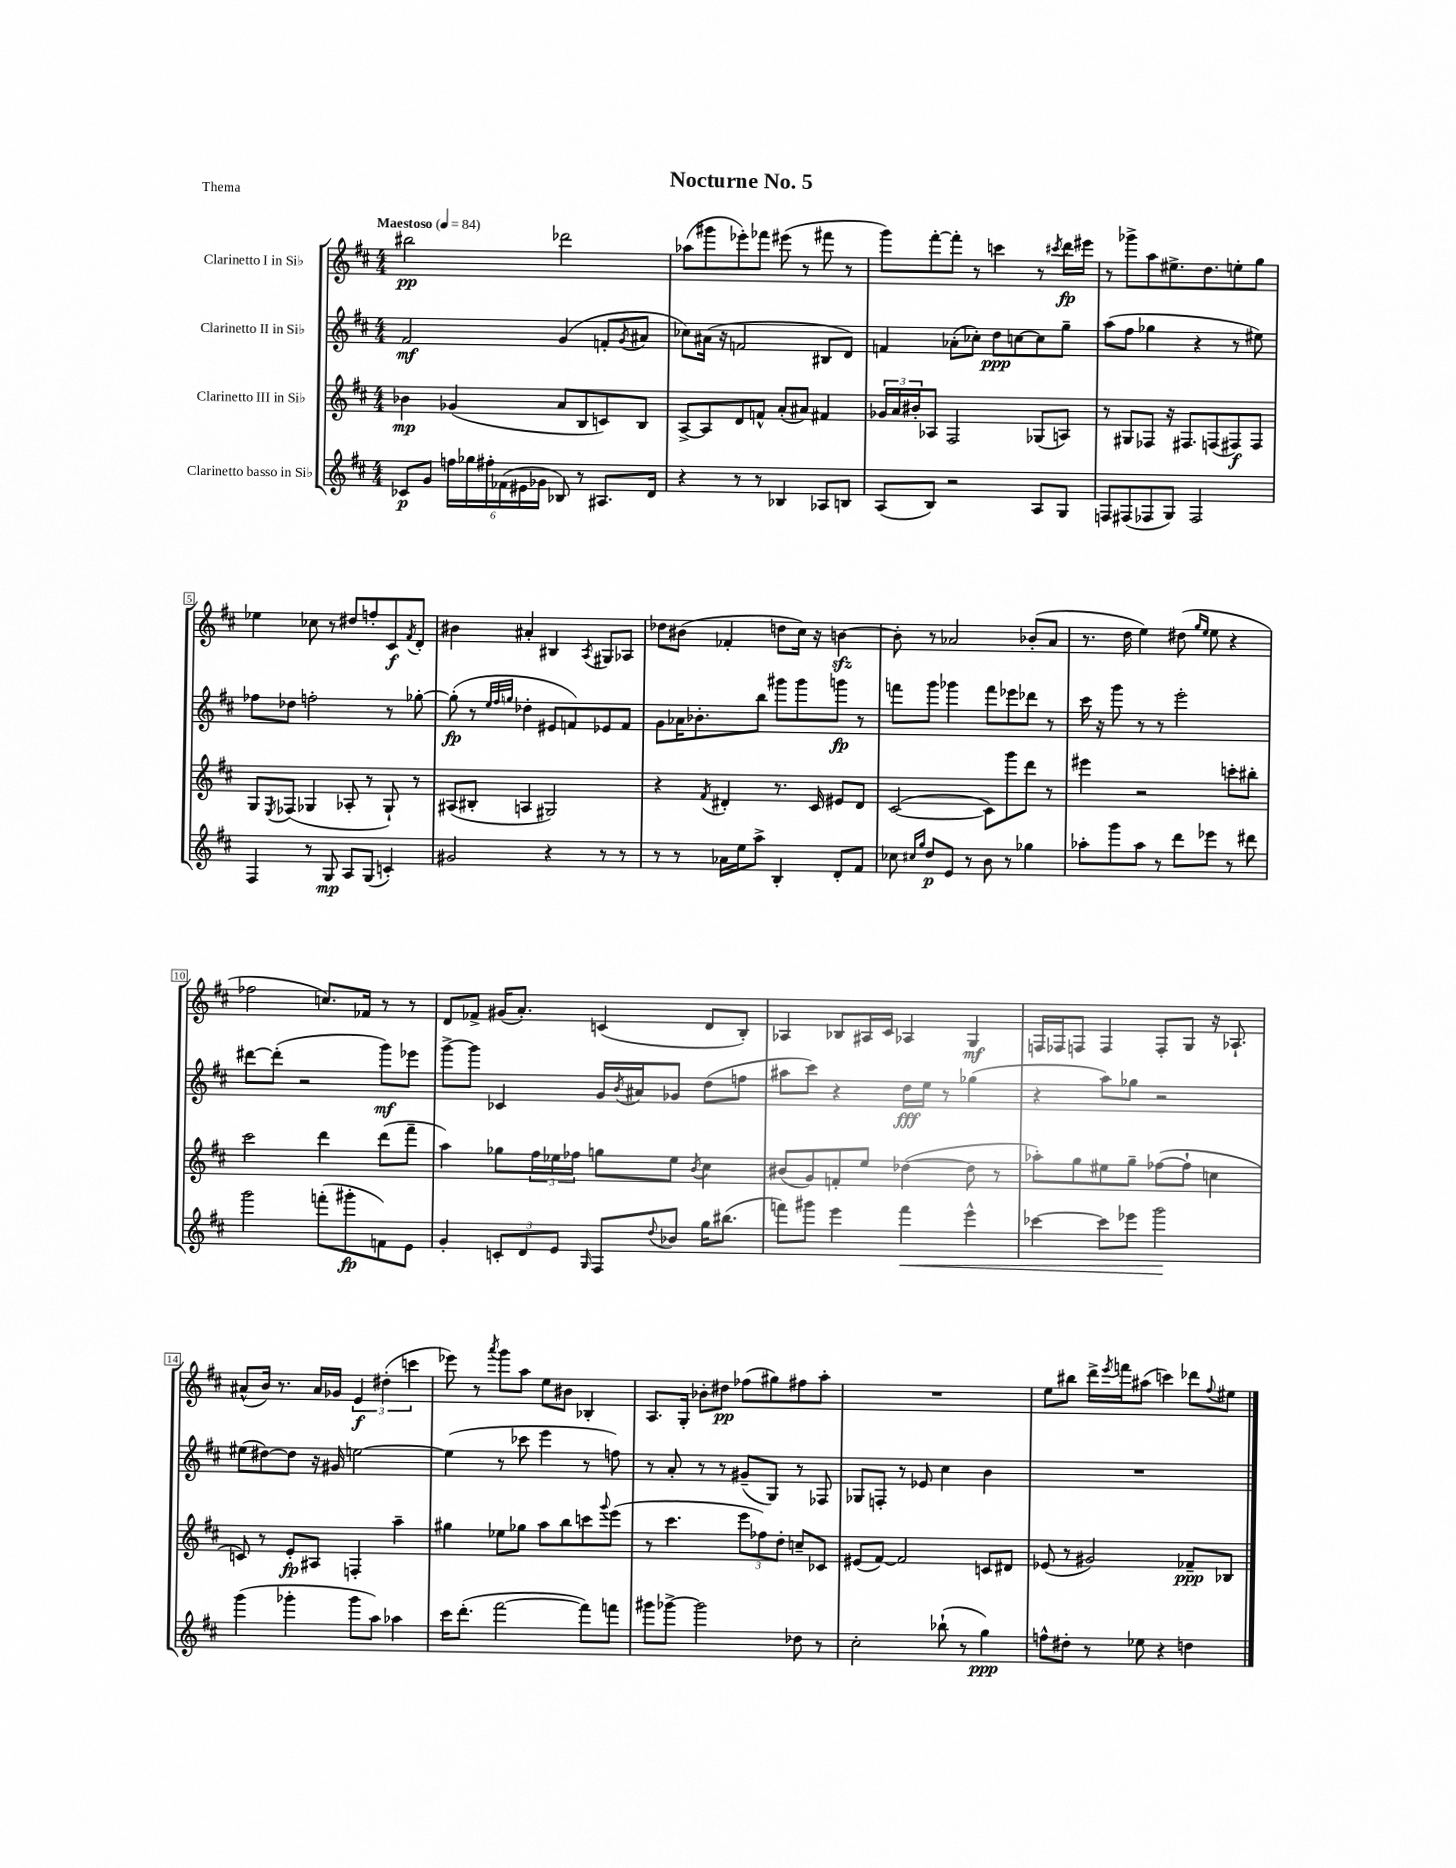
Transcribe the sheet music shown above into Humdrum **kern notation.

**kern	**dynam	**kern	**dynam	**kern	**dynam	**kern	**dynam
*part4	*part4	*part3	*part3	*part2	*part2	*part1	*part1
*staff4	*staff4	*staff3	*staff3	*staff2	*staff2	*staff1	*staff1
*I"Clarinetto basso in Si♭	*	*I"Clarinetto III in Si♭	*	*I"Clarinetto II in Si♭	*	*I"Clarinetto I in Si♭	*
*clefG2	*	*clefG2	*	*clefG2	*	*clefG2	*
*k[f#c#]	*	*k[f#c#]	*	*k[f#c#]	*	*k[f#c#]	*
*M4/4	*	*M4/4	*	*M4/4	*	*M4/4	*
*MM84	*	*MM84	*	*MM84	*	*MM84	*
=1	=1	=1	=1	=1	=1	=1	=1
!	!	!	!	!	!	!LO:TX:a:B:t=Maestoso	!
8c-X/L	p	4b-X\	mp	2f#/	mf	2bb#X\	pp
8g/J	.	.	.	.	.	.	.
24ffn\LL	.	(4g-X/	.	.	.	.	.
24gg-X\	.	.	.	.	.	.	.
24ff#X'\	.	.	.	.	.	.	.
(24f-X\	.	.	.	.	.	.	.
24e#X\	.	.	.	.	.	.	.
24g-X\JJ	.	.	.	.	.	.	.
8B-X/)	.	8a/L	.	(4g/	.	2ddd-X\	.
8r	.	8B/	.	.	.	.	.
8.A#X/L	.	8cn/)	.	8fn'/L	.	.	.
.	.	.	.	8qg/	.	.	.
.	.	8B/J	.	8a#X/J	.	.	.
16d/Jk	.	.	.	.	.	.	.
=2	=2	=2	=2	=2	=2	=2	=2
4r	.	[8A^/L	.	8cc-X\L)	.	(8aa-X\L	.
.	.	8A/]	.	(16a#X\Jk	.	8ggg#X\	.
.	.	.	.	16r	.	.	.
8r	.	8d/	.	2fn/	.	8eee-X'\)	.
8r	.	8fn^^/J	.	.	.	8fff-X\J	.
4B-X/	.	(8a'/L	.	.	.	(8eee#X\	.
.	.	8a#X/J)	.	.	.	8r	.
8A-X/L	.	4f#X/	.	8B#X/L	.	8fff#X\	.
8Bn/J	.	.	.	8d/J)	.	8r	.
=3	=3	=3	=3	=3	=3	=3	=3
(8A/L	.	24g-X/LL	.	4fn/	.	8ggg\L)	.
.	.	24a/	.	.	.	.	.
.	.	24b#X'/J	.	.	.	.	.
8B/J)	.	8A-X/J	.	.	.	[8fff#'\	.
2r	.	2F#/	.	(8a-X'\L	.	8fff#'\J]	.
.	.	.	.	8cc-X'\J)	.	8r	.
.	.	.	.	8dd\L	ppp	4cccn\	.
.	.	.	.	[8ccn\	.	.	.
8A/L	.	(8G-X/L	.	8cc\]	.	8r	.
.	.	.	.	.	.	8qccc#X/	.
8G/J	.	8An/J)	.	8gg~\J	.	16ddd\LL	fp
.	.	.	.	.	.	16eee#X\JJ	.
=4	=4	=4	=4	=4	=4	=4	=4
8Fn/L	.	8r	.	(8aa\L	.	8r	.
(8F#X/	.	8G#X/L	.	8ff#\J	.	8ggg-X^\L	.
8F-X/	.	8F-X/J	.	4gg-X\	.	8aa\	.
8G/J)	.	16r	.	.	.	8.ee#X^\	.
.	.	8.F#X/L	.	.	.	.	.
2F-/	.	.	.	4r	.	.	.
.	.	.	.	.	.	8.dd\	.
.	.	(8Fn/	.	.	.	.	.
.	.	8F#X/)	f	8r	.	8een'\	.
.	.	8F#/J	.	8ee#X\)	.	8gg\J	.
!!LO:LB:g=z
=5	=5	=5	=5	=5	=5	=5	=5
4F#/	.	8G/L	.	8ff-X\L	.	4ee-X\	.
.	.	8qE/	.	.	.	.	.
.	.	(8F-X/J	.	8dd-X\J	.	.	.
8r	.	4G-X/	.	2ffn'\	.	8cc-X\	.
8G/	mp	.	.	.	.	8r	.
8A/L	.	8A-X'/	.	.	.	8dd#X/L	.
(8G/J	.	8r	.	.	.	8ffn'/	.
4cn'/)	.	8G-`/)	.	8r	.	8c#/	f
.	.	.	.	.	.	8qf#/	.
.	.	8r	.	[8gg-X'\	.	8d'/J	.
=6	=6	=6	=6	=6	=6	=6	=6
2g#X/	.	(8A#X/L	.	(8gg-'\]	fp	4b#X\	.
.	.	8B#X'/J	.	8r	.	.	.
.	.	.	.	32qqee/LLL	.	.	.
.	.	.	.	32qqff#/	.	.	.
.	.	.	.	32qqggn/JJJ	.	.	.
.	.	4An/	.	4dd-X'\	.	4a#X'/	.
4r	.	2G#X/)	.	8e#X/L	.	4B#X/	.
.	.	.	.	8fn/)	.	.	.
.	.	.	.	.	.	8qA/	.
8r	.	.	.	8e-X/	.	8G#X/L	.
8r	.	.	.	8f/J	.	8A-X/J	.
=7	=7	=7	=7	=7	=7	=7	=7
8r	.	4r	.	8g\L	.	8dd-X\L	.
8r	.	.	.	16a-X\K	.	(8b#X\J	.
.	.	.	.	8.b-X'\	.	.	.
.	.	8qf#/	.	.	.	.	.
16a-X\LL	.	4d#X'/	.	.	.	4f-X'/	.
16ee\J	.	.	.	.	.	.	.
8aa^\J	.	.	.	8bb\J	.	.	.
4B'/	.	8.r	.	8ggg#X\L	.	8ddn\L	.
.	.	.	.	8ggg#\	.	16cc#\Jk)	.
.	.	16c#/	.	.	.	16r	.
8d'/L	.	8e#X/L	.	8gggn\J	fp	[4bnzz\	.
8f#/J	.	8d#/J	.	8r	.	.	.
=8	=8	=8	=8	=8	=8	=8	=8
8cc-X\	.	([2c#/	.	8fffn\L	.	8b'\]	.
16qqcc#X/LL	.	.	.	.	.	.	.
16qqgg/JJ	.	.	.	.	.	.	.
8dd/L	p	.	.	8ggg\J	.	8r	.
8e/J	.	.	.	4ggg-X\	.	2a-X/	.
8r	.	.	.	.	.	.	.
8b\	.	8c#\L])	.	8fff\L	.	.	.
8r	.	8ggg\	.	8eee-X\	.	.	.
4gg-X\	.	8ddd\J	.	8ddd-X\J	.	(8b-X'/L	.
.	.	8r	.	8r	.	8a-/J	.
=9	=9	=9	=9	=9	=9	=9	=9
8aa-X'\L	.	4eee#X\	.	16ccc#\	.	8.r	.
.	.	.	.	16r	.	.	.
8ggg\	.	.	.	8ggg\	.	.	.
.	.	.	.	.	.	16dd\	.
8aa-\J	.	2r	.	8r	.	4ee\)	.
8r	.	.	.	8r	.	.	.
8ddd\L	.	.	.	2eee'\	.	(8dd#X\	.
.	.	.	.	.	.	16qqgg/LL	.
.	.	.	.	.	.	16qqee/JJ	.
8eee-X\J	.	.	.	.	.	8ee\	.
8r	.	8cccn'\L	.	.	.	4r	.
8ddd#X\	.	8bb#X'\J	.	.	.	.	.
!!LO:LB:g=z
=10	=10	=10	=10	=10	=10	=10	=10
2ggg\	.	2ccc#\	.	[8ddd#X\L	.	2ff-X\	.
.	.	.	.	(8ddd#'\J]	.	.	.
.	.	.	.	2r	.	.	.
(8fffn'\L	.	4ddd\	.	.	.	8.ccn/L)	.
8ggg#X'\	fp	.	.	.	.	.	.
.	.	.	.	.	.	16f-X/Jk	.
8fn\)	.	(8ddd\L	.	8ggg\L)	mf	8r	.
8e\J	.	8fff#~\J	.	8eee-X\J	.	8r	.
=11	=11	=11	=11	=11	=11	=11	=11
4g'/	.	4aa\)	.	[8ggg^\L	.	8d/L	.
.	.	.	.	8ggg\J]	.	8f-X^/J	.
12cn'/L	.	8gg-X\L	.	4c-X/	.	(16g#X/KL	.
.	.	.	.	.	.	8.a'/J)	.
12d/	.	.	.	.	.	.	.
.	.	24ff#\L	.	.	.	.	.
12e/J	.	24ee-X\	.	.	.	.	.
.	.	24ff-X\JJ	.	.	.	.	.
16qqG/	.	.	.	.	.	.	.
8F#/L	.	8ggn\L	.	16g/LL	.	(4cn/	.
.	.	.	.	8qb/	.	.	.
.	.	.	.	16a#X/J	.	.	.
8qqdd/	.	.	.	.	.	.	.
8b-X/J	.	8ee-\J	.	8g-X/J	.	.	.
.	.	8qb/	.	.	.	.	.
16gg\KL	.	4cc#\	.	(8dd\L	.	8d/L	.
(8.bb#X\J	.	.	.	.	.	.	.
.	.	.	.	8ffn\J	.	8B'/J)	.
=12	=12	=12	=12	=12	=12	=12	=12
8fffn\L)	.	(8b#X/L	.	8aa#X\L	.	4A-X/	.
8ggg#X\J	.	8g/)	.	8ccc#\J)	.	.	.
4eee\	.	8fn'/	.	4r	.	8B-X/L	.
.	.	8ee/J	.	.	.	16A#X/L	.
.	.	.	.	.	.	16c#/JJ	.
!	!LO:HP:b	!	!	!	!	!	!
4fff\	<	([4dd-X\	.	16dd\LL	fff	4A-X/	.
.	.	.	.	16ee\JJ	.	.	.
.	.	.	.	8r	.	.	.
4eee^^\	.	8dd-\]	.	(4gg-X\	.	4G/	mf
.	.	8r	.	.	.	.	.
=13	=13	=13	=13	=13	=13	=13	=13
[4ccc-X\	.	8aa-X'\L)	.	4r	.	16Fn/LL	.
.	.	.	.	.	.	16F-X/J	.
.	.	8gg\	.	.	.	8Fn/J	.
8ccc-\L]	.	8ee#X\	.	8aa\L)	.	4F/	.
8eee-X\J	.	8gg~\J	.	8gg-X\J	.	.	.
2ggg\	.	([8ff-X\L	.	2r	.	8F'/L	.
.	.	8ff-`\J]	.	.	.	8G/J	.
.	.	4ccn\	.	.	.	16r	.
.	.	.	.	.	.	8.A-X`/	.
.	[	.	.	.	.	.	.
!!LO:LB:g=z
=14	=14	=14	=14	=14	=14	=14	=14
(4ggg\	.	8cn/)	.	(8ee#X\L	.	(8a#X^^/L	.
.	.	8r	.	[8dd#X\)	.	16b/Jk)	.
.	.	.	.	.	.	8.r	.
4ggg-X'\	.	8e'/L	fp	8dd#\J]	.	.	.
.	.	8A#X/J	.	16r	.	16a#/LL	.
.	.	.	.	16g#X/	.	16g-X/JJ	.
8ggg-\L	.	4Fn'/	.	[2een\	.	6e/	f
8aa\J)	.	.	.	.	.	.	.
.	.	.	.	.	.	(6dd#X'\	.
4aa-X\	.	4aa~\	.	.	.	.	.
.	.	.	.	.	.	6cccn\	.
=15	=15	=15	=15	=15	=15	=15	=15
16ccc#\KL	.	4gg#X\	.	(4ee\]	.	8eee-X\)	.
(8.ddd'\J	.	.	.	.	.	.	.
.	.	.	.	.	.	8r	.
.	.	.	.	.	.	8qaaa/	.
[2fff#\	.	8ee-X\L	.	8r	.	8ggg\L	.
.	.	8gg-X\J	.	8ccc-X\	.	8aa\J	.
.	.	8aa\L	.	4eee\	.	8ee\L	.
.	.	8bb\	.	.	.	8b#X\J	.
8fff#\L])	.	8cccn\	.	8r	.	4B-X'/	.
.	.	8qqggg/	.	.	.	.	.
8fffn\J	.	(8eee\J	.	8ffn\)	.	.	.
=16	=16	=16	=16	=16	=16	=16	=16
8ggg#X\L	.	8r	.	8r	.	8.A/L	.
[8ggg-X^\J	.	4.ccc#\	.	8a'/	.	.	.
.	.	.	.	.	.	16G'/Jk	.
2ggg-\]	.	.	.	8r	.	8b-X'\L	.
.	.	.	.	8r	.	8dd#X\J	pp
.	.	12eee\L	.	(8g#X~/L	.	(8ff-X\L	.
.	.	12ff-X\)	.	.	.	.	.
.	.	.	.	8G/J)	.	8gg#X\)	.
.	.	12dd'\J	.	.	.	.	.
8dd-X\	.	8ccn~/L	.	8r	.	8ff#X\	.
8r	.	8c-X/J	.	8F-X/	.	8aa'\J	.
=17	=17	=17	=17	=17	=17	=17	=17
2cc#'\	.	(8e#X/L	.	8G-X/L	.	1r	.
.	.	[8f#/J)	.	8Fn'/J	.	.	.
.	.	2f#/]	.	8r	.	.	.
.	.	.	.	8e-X/	.	.	.
(8bb-X`\	.	.	.	4cc#\	.	.	.
8r	.	.	.	.	.	.	.
4gg\)	ppp	8cn/L	.	4b\	.	.	.
.	.	8d#X/J	.	.	.	.	.
=18	=18	=18	=18	=18	=18	=18	=18
8ffn^^\L	.	(8e-X/	.	1r	.	8ee\L	.
8dd#X'\J	.	8r	.	.	.	8bb#X\J	.
8r	.	2g#X/)	.	.	.	16ddd^\LL	.
.	.	.	.	.	.	8qeee/	.
.	.	.	.	.	.	16fffn\J	.
8ee-X\	.	.	.	.	.	(8aa#X\J	.
4r	.	.	.	.	.	4cccn\)	.
4ddn\	.	8f-X~/L	ppp	.	.	8ddd-X\L	.
.	.	.	.	.	.	8qqff#/	.
.	.	8B-X/J	.	.	.	8ee#X\J	.
==	==	==	==	==	==	==	==
*-	*-	*-	*-	*-	*-	*-	*-
